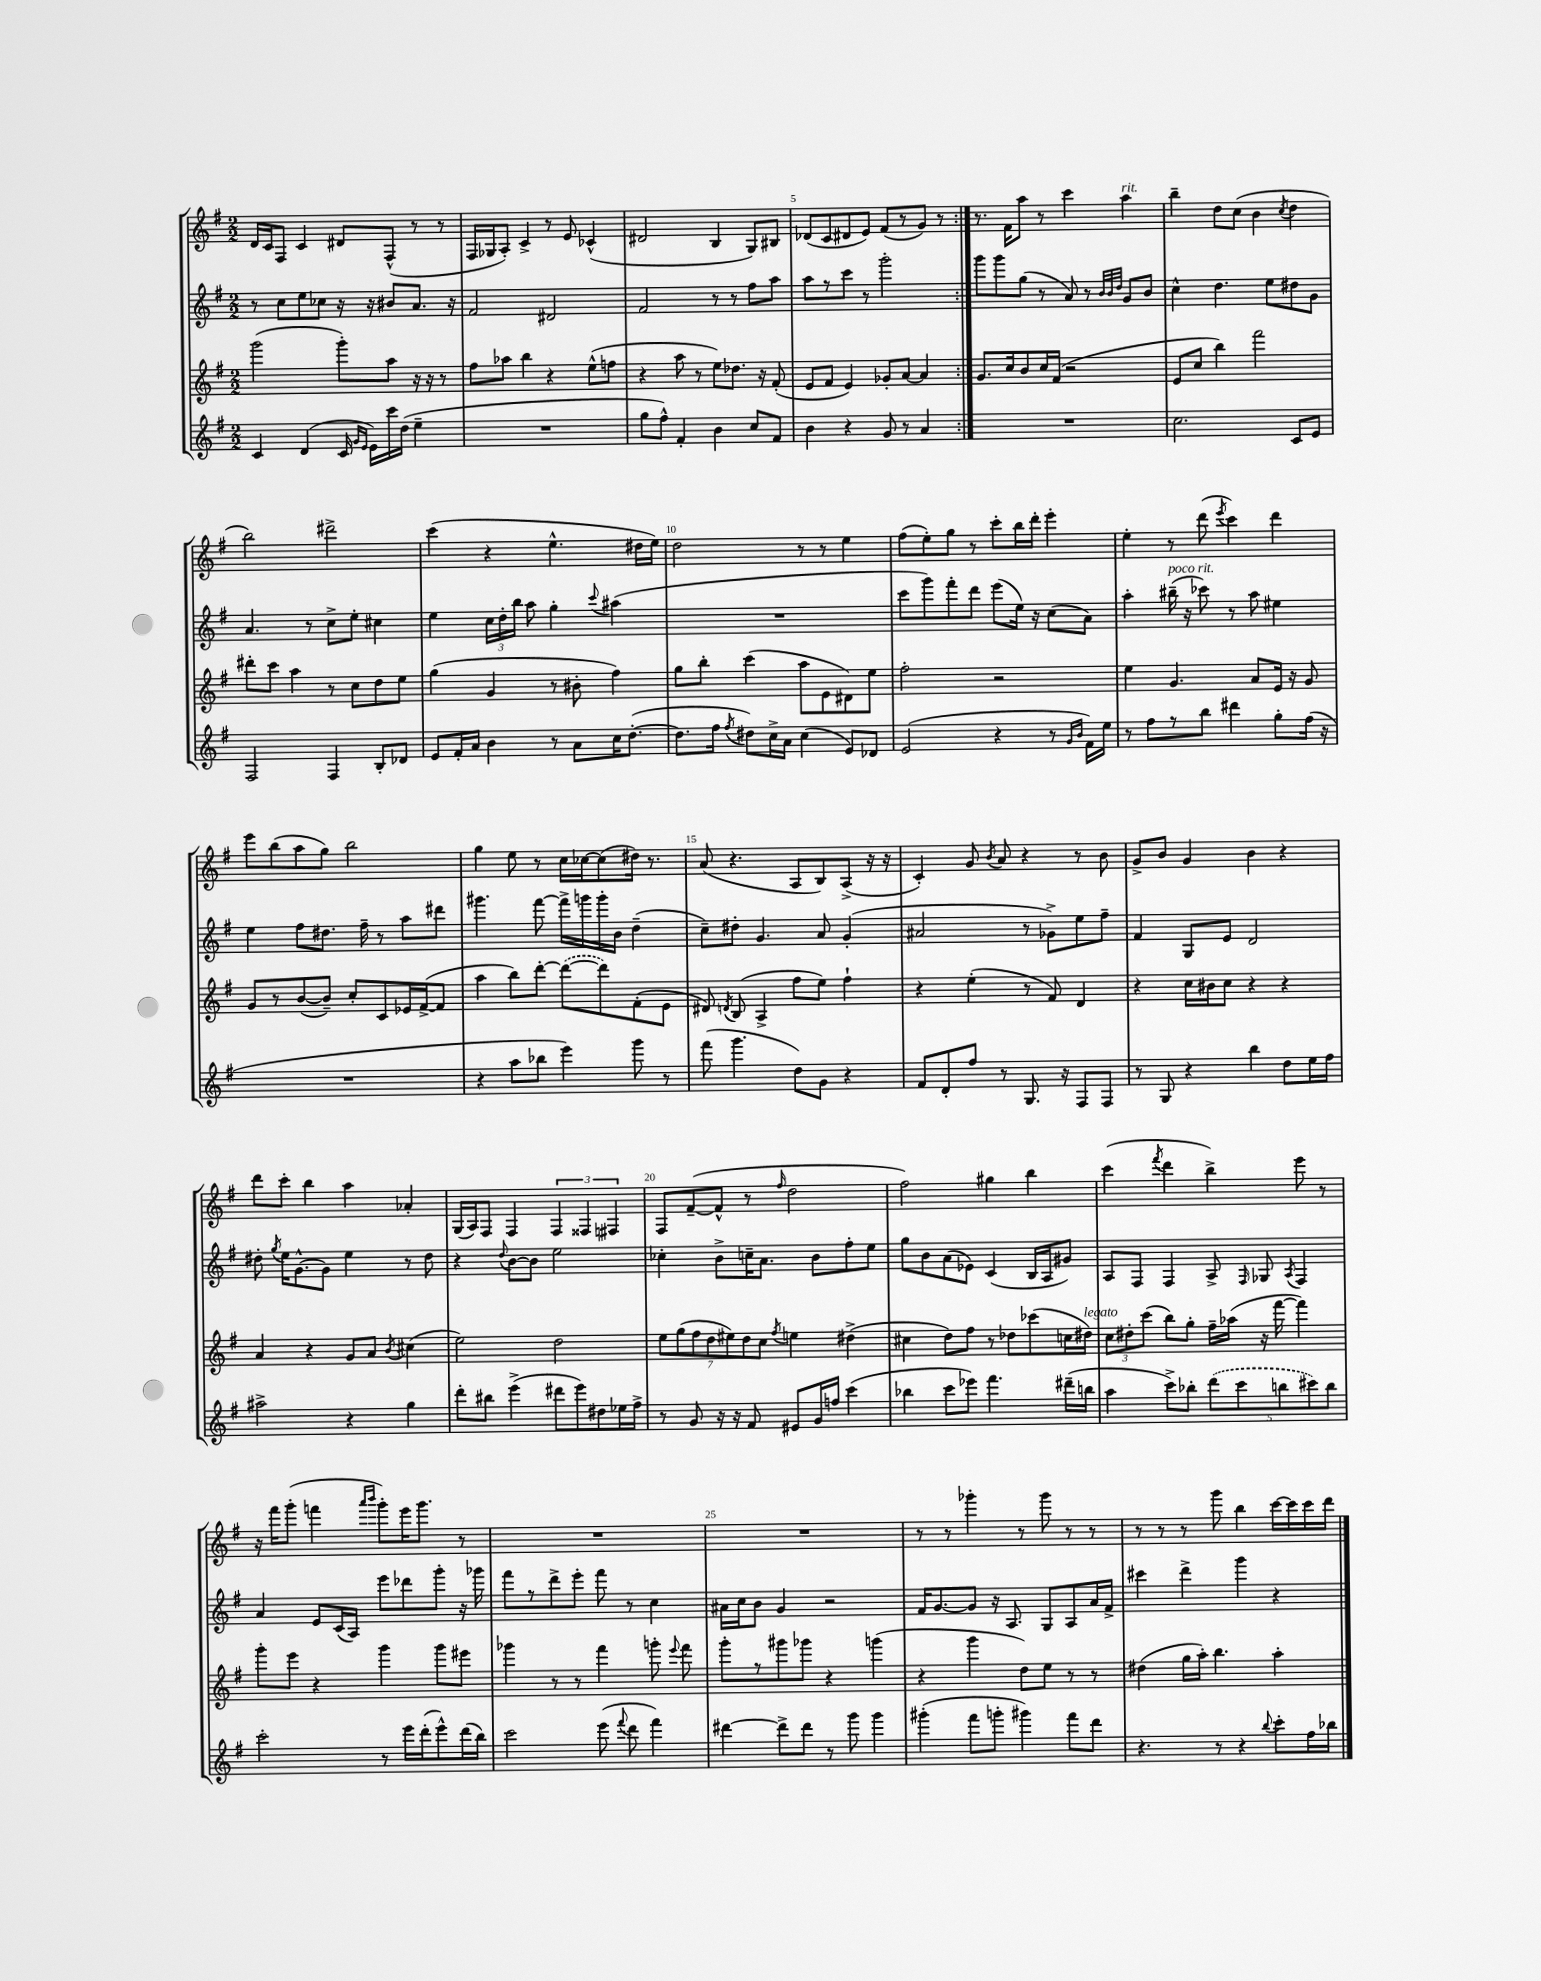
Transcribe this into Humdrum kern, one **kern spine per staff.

**kern	**kern	**kern	**kern
*staff4	*staff3	*staff2	*staff1
*clefG2	*clefG2	*clefG2	*clefG2
*k[f#]	*k[f#]	*k[f#]	*k[f#]
*M2/2	*M2/2	*M2/2	*M2/2
4c	(2ggg	8r	16d
.	.	.	16c
.	.	8cc	8F#
(4d	.	8ee	4c
.	.	8cc-	.
16c	8ggg')	16r	8d#
16qqg	.	.	.
16qqe	.	.	.
16e)	.	16r	.
16ccc	8aa	8b#	(8F#^^
(16dd	.	.	.
4ee~	16r	8.a	8r
.	16r	.	.
.	8r	.	8r
.	.	16r	.
=	=	=	=
1r	8ff#	2f#	16F#
.	.	.	16G-
.	8aa-	.	8A')
.	4bb	.	4c^
.	4r	2d#	8r
.	.	.	8e
.	(8ee^^	.	(4c-^^
.	8ff	.	.
=	=	=	=
8gg	4r	2f#	2d#
8ff#^^)	.	.	.
4f#'	8aa	.	.
.	8r	.	.
4b	8ee)	8r	4B
.	8.dd-	8r	.
8cc	.	8ff#	8G)
.	16r	.	.
8f#	(8f#'	8aa	8B#
=	=	=	=
4b	8e	8aa	(8d-
.	8f#	8r	8c
4r	4e)	8ccc	8d#
.	.	8r	8e)
8g	8g-'	2ggg'	(8f#
8r	[8a	.	8r
4a	4a]	.	8g)
.	.	.	8r
=:|!	=:|!	=:|!	=:|!
1r	8.g	8ggg	8.r
.	.	8ggg	.
.	16cc	.	16f#
.	8b	(8gg	8aa
.	16cc	8r	8r
.	(16f#	.	.
.	2r	8a)	4ccc
.	.	8r	.
.	.	32qqb	.
.	.	32qqb	.
.	.	32qqdd	.
.	.	8g	4aa
.	.	8b	.
=	=	=	=
2.cc	8e	4cc^^	4bb~
.	8cc	.	.
.	4bb)	4.dd	8dd
.	.	.	(8cc
.	2fff#	.	4b
.	.	8ee	.
.	.	.	8qcc
8c	.	8dd#	4dd
8e	.	8g	.
=	=	=	=
2F#	8ddd#'	4.a	2bb)
.	8ccc	.	.
.	4aa	.	.
.	.	8r	.
4F#	8r	8cc^	2ddd#^
.	8cc	8ee'	.
8B'	8dd	4cc#	.
8d-	8ee	.	.
=	=	=	=
8e	(4gg	4ee	(4ccc
16f#'	.	.	.
16a	.	.	.
4b	4g	24cc	4r
.	.	24dd'	.
.	.	24bb	.
.	.	8aa	.
8r	8r	4gg'	4.ee^^
8a	8b#'	.	.
.	.	8qqccc	.
16cc	4ff#)	(4aa#	.
([8.dd'	.	.	.
.	.	.	16dd#
.	.	.	16ee)
=	=	=	=
8.dd]	8gg	1r	2dd
.	8bb'	.	.
16ff#	.	.	.
8qff#	.	.	.
8dd#)	(4ccc	.	.
16cc^	.	.	.
16a	.	.	.
(4cc	8aa	.	8r
.	8e	.	8r
8e)	8d#)	.	4ee
8d-	8ee	.	.
=	=	=	=
(2e	2ff#'	8ccc	(8ff#
.	.	8ggg)	8ee')
.	.	8fff#'	8gg
.	.	8ddd	8r
4r	2r	(8eee	8ccc'
.	.	16ee)	16bb
.	.	16r	16ddd'
8r	.	(8cc	4eee'
16qqg	.	.	.
16qqb	.	.	.
16f#)	.	8a)	.
16ee	.	.	.
=	=	=	=
8r	4ee	4aa'	4ee'
8ff#	.	.	.
8r	4.g	(16bb#~	8r
.	.	16r	.
8bb	.	8ccc-)	(8ddd
.	.	.	8qeee
4ddd#	.	8r	4ccc)
.	8a	8aa	.
8gg'	16e	4ee#	4ddd
.	16r	.	.
(16ff#	8g	.	.
16r	.	.	.
=	=	=	=
1r	8g	4ee	8eee
.	8r	.	(8bb
.	([8b	8ff#	8aa
.	8b~])	8.dd#	8gg)
.	8cc'	.	2bb
.	.	16ff#~	.
.	8c	8r	.
.	16e-	8aa	.
.	([16f#^	.	.
.	8f#]	8ddd#	.
=	=	=	=
4r	4aa	4.ggg#	4gg
8aa	8bb)	.	8ee
8bb-	[8ddd'	[8fff#	8r
4eee)	(8ddd_	16fff#^]	16cc
.	.	16ggg	[16cc-
.	8ddd])	16ggg'	(8cc-]
.	.	16b	.
8ggg	(8f#'	(4dd~	16dd#)
.	.	.	8.r
8r	8e	.	.
=	=	=	=
(8fff#	8d#)	8cc~)	(8a
.	8qd	.	.
4.ggg	(8B	8dd#'	4.r
.	4A^	4.g	.
8dd)	8ff#	.	8A
8g	8ee)	8a	8B)
4r	4ff#`	(4g'	(8A^
.	.	.	16r
.	.	.	16r
=	=	=	=
8f#	4r	2a#	4c')
8d'	.	.	.
8ff#	(4ee'	.	8g
.	.	.	8qb
8r	.	.	8a
8.G	8r	8r	4r
.	8f#)	8g-^)	.
16r	.	.	.
8F#	4d	8ee	8r
8F#	.	8ff#~	8b
=	=	=	=
8r	4r	4f#	8g^
8G	.	.	8b
4r	16cc	8G	4g
.	16b#	.	.
.	8cc	8e	.
4bb	4r	2d	4b
8dd	4r	.	4r
16ee	.	.	.
16ff#	.	.	.
=	=	=	=
2aa#^	4a	8dd#'	8ddd
.	.	8qgg	.
.	.	16ee	8ccc'
.	.	[8.g^^	.
.	4r	.	4bb
.	.	8g]	.
4r	8g	4ee	4aa
.	8a	.	.
.	8qb	.	.
4gg	(4cc#	8r	4a-'
.	.	8dd#	.
=	=	=	=
8ddd'	2ee)	4r	(16G
.	.	.	16A)
8bb#	.	.	8F#
.	.	8qqdd	.
(4eee^	.	[8b	4F#
.	.	8b]	.
8ddd#	2dd	2ee	6F#
8eee)	.	.	.
.	.	.	6F##
8dd#	.	.	.
.	.	.	6F#
16ee-	.	.	.
16ff#^	.	.	.
=	=	=	=
8r	14ee	4cc-'	8F#
.	(14gg	.	.
8g	.	.	([8f#~
.	14ff#	.	.
.	14dd	.	.
16r	.	8b^	8f#^^]
.	14ee#)	.	.
16r	.	.	.
.	14dd	.	.
8f#	.	16cc~	8r
.	14cc	.	.
.	.	8.a	.
.	8qff#	.	16qqff#
8e#	4ee	.	2dd
16g	.	8b	.
16ff	.	.	.
(4ccc	(4dd#^	8ff#'	.
.	.	8ee	.
=	=	=	=
4bb-	4cc#	8gg	2ff#)
.	.	8b	.
8ccc	8dd)	(8a	.
8eee-)	8ff#	8e-)	.
4.fff#	8r	(4c	4gg#
.	8dd-	.	.
.	(8ccc-	16B	4bb
.	.	16A	.
(16ddd#~	16cc	8g#)	.
16bb	16dd#)	.	.
=	=	=	=
4aa	12cc	8A	(4ccc
.	12dd#'	.	.
.	.	8F#	.
.	(12ccc	.	.
.	.	.	8qfff#
8ccc^)	8bb)	4F#	4ddd
8bb-'	8gg'	.	.
(10ddd	16ff#~	8A^	4bb^)
.	(16aa-	.	.
10ccc	.	.	.
.	.	16qqF#	.
.	16r	8G-	.
.	[16fff#	.	.
10bb	.	.	.
.	.	8qA	.
.	4fff#])	4F#	8eee
10ccc#)	.	.	.
.	.	.	8r
10bb	.	.	.
=	=	=	=
2ccc'	8ggg'	4a	16r
.	.	.	16fff#
.	8eee	.	(8ggg'
.	4r	8e	4fff
.	.	(16c	.
.	.	16A)	.
.	.	.	16qqaaa
.	.	.	16qqbbb
8r	4ggg	8eee	8ggg')
16eee	.	8ddd-	16eee
(16ddd'	.	.	8.ggg
8eee^^)	8ggg	8ggg'	.
(16ddd	8eee#	16r	8r
16bb)	.	16ggg-	.
=	=	=	=
2ccc	4ggg-	8fff#	1r
.	.	8r	.
.	8r	8ddd^	.
.	8r	8eee'	.
(8eee	4fff#	8fff#	.
8qqfff#	.	.	.
8ddd	.	8r	.
4fff#)	8ggg'	4cc	.
.	8qqeee	.	.
.	8fff#	.	.
=	=	=	=
[4ddd#	8ggg'	16a#	1r
.	.	16cc	.
.	8r	8b	.
8ddd#^]	8ggg#	4g	.
8ddd#	8ggg-	.	.
8r	4r	2r	.
8ggg	.	.	.
4ggg	(4ggg	.	.
=	=	=	=
(4ggg#'	4r	16f#	8r
.	.	[8.g	.
.	.	.	8r
8fff#	4ggg	8g]	4ggg-'
8ggg'	.	16r	.
.	.	8.A	.
4ggg#)	8dd)	.	8r
.	8ee	8G	8ggg-
8fff#	8r	8A	8r
8ddd	8r	16a	8r
.	.	16f#^	.
=	=	=	=
4.r	(4dd#	4ccc#	8r
.	.	.	8r
.	16gg	4ddd^	8r
.	16aa')	.	.
8r	4.bb	.	8ggg
4r	.	4ggg	4bb
8qqbb	.	.	.
8ccc'	4aa'	4r	[16ccc
.	.	.	16ccc]
16ff#	.	.	16ccc
16bb-	.	.	16ddd
==	==	==	==
*-	*-	*-	*-
